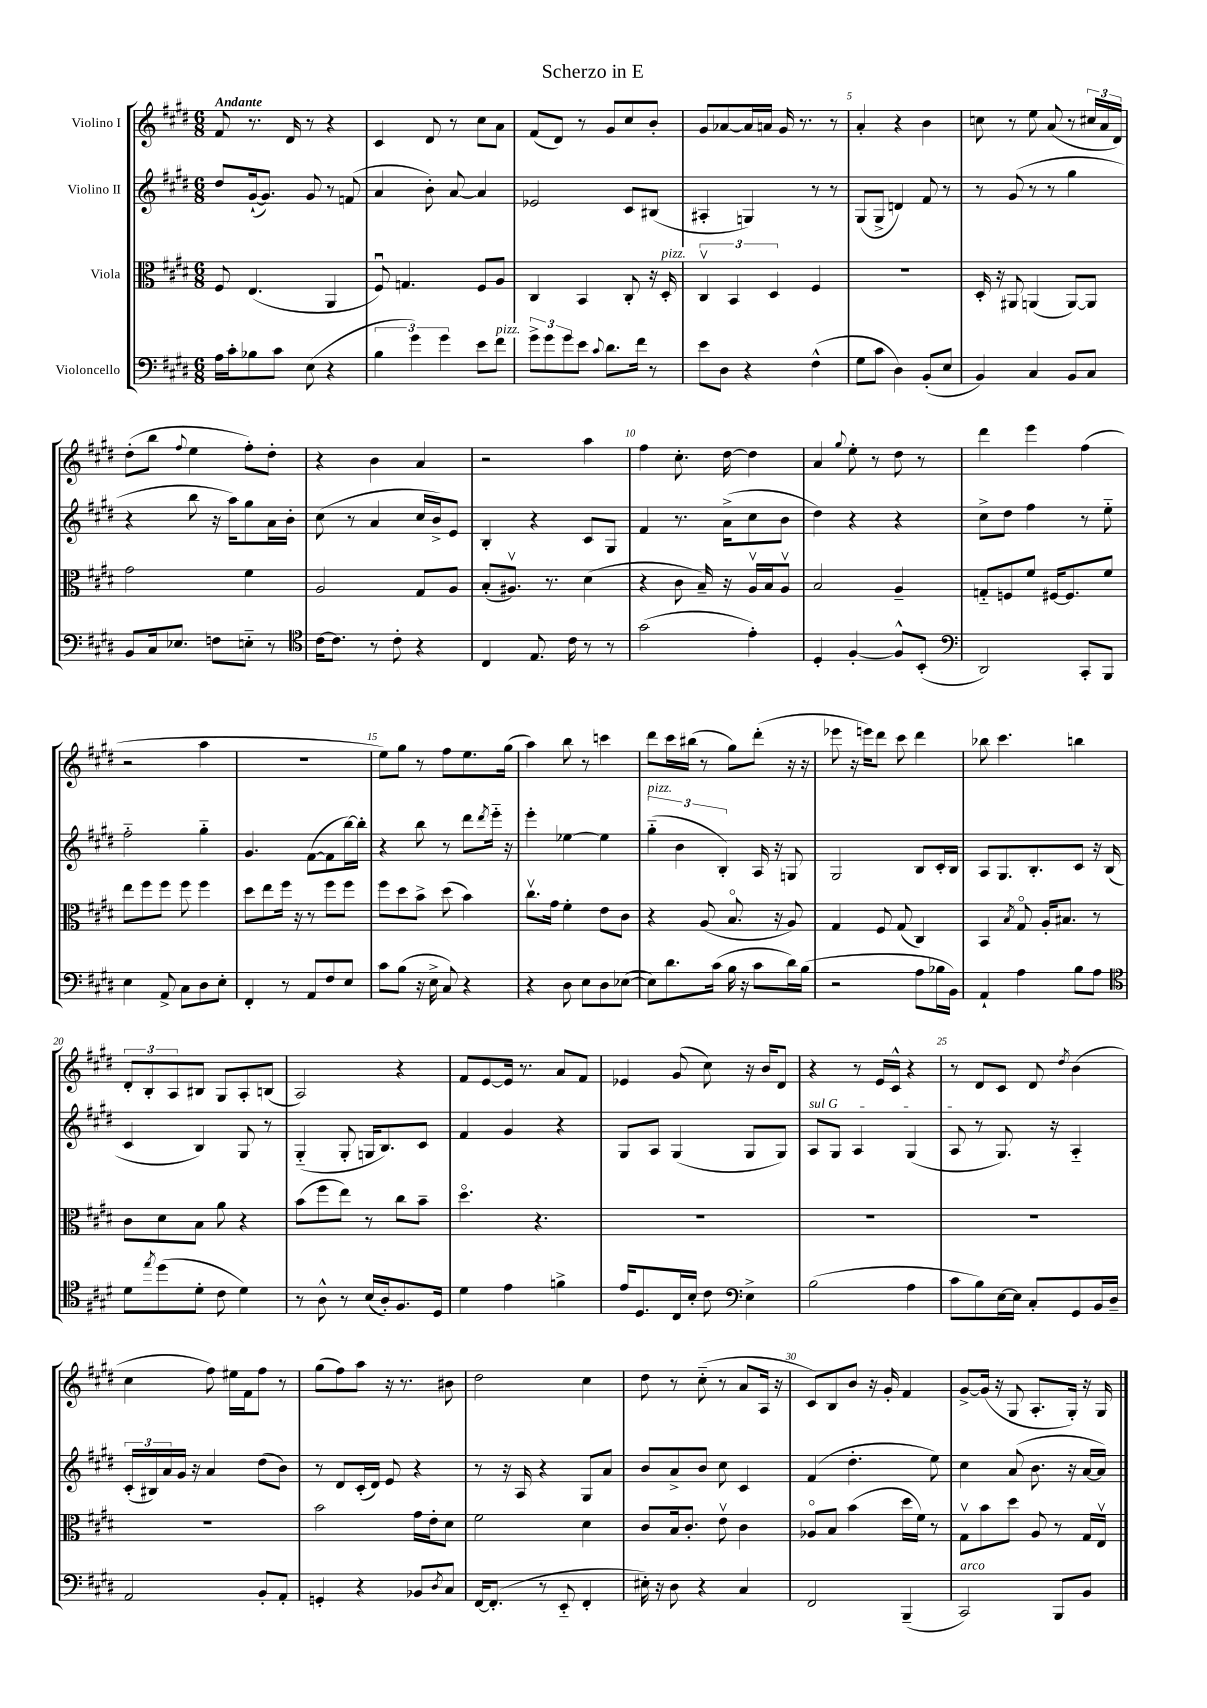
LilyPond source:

\header { title = "Scherzo in E" }
<<
\new StaffGroup <<
\new Staff = "s0" \with { instrumentName = "Violino I" } {
    \clef treble \key e \major \numericTimeSignature \time 6/8 \tempo "Andante"
    fis'8 r8. dis'16 r8 r4 |
    cis'4 dis'8 r8 cis''8 a'8 |
    fis'8( dis'8) r8 gis'8 cis''8 b'8-. |
    gis'8 aes'8~ aes'16 a'16 gis'16 r8. r8 |
    a'4-. r4 b'4 |
    c''8 r8 e''8 a'8( r8 \tuplet 3/2 { cis''16 a'16 dis'16) } |
    dis''8-.( b''8 \appoggiatura { fis''8 } e''4 fis''8-.) dis''8-. |
    r4 b'4 a'4 |
    r2 a''4 |
    fis''4 cis''8.-. dis''16~ dis''4 |
    a'4 \appoggiatura { gis''8 } e''8-. r8 dis''8 r8 |
    dis'''4 e'''4 fis''4( |
    r2 a''4 |
    R2. |
    e''8) gis''8 r8 fis''8 e''8. gis''16( |
    a''4) b''8 r8 c'''4 |
    dis'''8 cis'''16 bis''16( r8 gis''8) dis'''8-.( r16 r16 |
    ees'''8 r16 e'''16) dis'''8 cis'''8 dis'''4 |
    bes''8 cis'''4. b''4 |
    \tuplet 3/2 { dis'8-. b8-. a8 } bis8 gis8 a8-. b8( |
    a2) r4 |
    fis'8 e'8~ e'16 r8. a'8 fis'8 |
    ees'4 gis'8( cis''8) r16 b'16 dis'8 |
    r4 r8 e'16 cis'16-^ r4 |
    r8 dis'8 cis'8 dis'8 \acciaccatura { dis''8 } b'4( |
    cis''4 fis''8) eis''16 fis'16 fis''8 r8 |
    gis''8( fis''8) a''8 r16 r8. bis'8 |
    dis''2 cis''4 |
    dis''8 r8 cis''8-_( r8 a'8 a16 r16 |
    cis'8) b8 b'8 r16 gis'16-. fis'4 |
    gis'8~-> gis'16( r16 gis8 a8.-. gis16-.) r16 gis16 \bar "|." |
}
\new Staff = "s1" \with { instrumentName = "Violino II" } {
    \clef treble \key e \major \numericTimeSignature \time 6/8
    dis''8 gis'16~-!( gis'8.) gis'8 r8 f'8( |
    a'4 b'8-.) a'8~ a'4 |
    ees'2 cis'8 bis8( |
    ais4-. g4) r8 r8 |
    gis8( gis8-> d'4) fis'8 r8 |
    r8 gis'8( r8 r8 gis''4 |
    r4 b''8 r16 a''16) gis''8 a'16 b'16-. |
    cis''8( r8 a'4 cis''16 b'16->) e'8 |
    b4-. r4 cis'8 gis8 |
    fis'4 r8. a'16->( cis''8 b'8 |
    dis''4) r4 r4 |
    cis''8-> dis''8 fis''4 r8 e''8-_ |
    fis''2-_ gis''4-_ |
    gis'4. fis'8~( fis'8 b''16~) b''16-. |
    r4 b''8 r8 dis'''8 \acciaccatura { dis'''8 } e'''16-_ r16 |
    e'''4-. ees''4~ ees''4 |
    \tuplet 3/2 { gis''4-_^\markup { \italic "pizz." }( b'4 b4-.) } a16 r16 g8 |
    gis2 b8 cis'16-. b16 |
    a8 gis8. b8.-. cis'8 r16 b16( |
    cis'4 b4) gis8 r8 |
    gis4-_( gis8-. g16 b8.) cis'8 |
    fis'4 gis'4 r4 |
    gis8 a8 gis4( gis8 gis8) |
    \once \override TextSpanner.bound-details.left.text = \markup { \italic "sul G" } a8\startTextSpan gis8 a4 gis4( |
    a8\stopTextSpan r8 gis8.) r16 a4-_ |
    \tuplet 3/2 { cis'16-.( bis16) a'16 } gis'16 r16 a'4 dis''8( b'8) |
    r8 dis'8 cis'16-.( dis'16) e'8 r4 |
    r8 r16 a16 r4 gis8 a'8 |
    b'8 a'8-> b'8 cis''8 cis'4 |
    fis'4( dis''4.-. e''8) |
    cis''4 a'8( b'8. r16 a'16~ a'16) \bar "|." |
}
\new Staff = "s2" \with { instrumentName = "Viola" } {
    \clef alto \key e \major \numericTimeSignature \time 6/8
    fis8 e4.( a,4 |
    fis8\downbow) g4. fis8 a8 |
    cis4 b,4 cis8-. r16 dis16-.^\markup { \italic "pizz." } |
    \tuplet 3/2 { cis4\upbow b,4 dis4 } fis4 |
    R2. |
    dis16-. r16 ais,8 a,4( a,8~) a,8 |
    gis'2 fis'4 |
    a2 gis8 a8 |
    b8-.( ais8.\upbow) r8. dis'4( |
    r4 cis'8 b16--) r16 a16\upbow b16 a8\upbow |
    b2 a4-- |
    g8-_ f8 fis'8 fis16~ fis8. fis'8 |
    e''8 fis''8 fis''8 fis''8 fis''4 |
    dis''8 e''8 fis''16 r16 r8 fis''8 fis''8 |
    fis''8 dis''8 b'8-> dis''8( b'4) |
    cis''8.\upbow gis'16 fis'4-. e'8 cis'8 |
    r4 a8( b8.\flageolet r16 a8) |
    gis4 fis8 gis8( cis4) |
    b,4 \acciaccatura { b8 } gis8\flageolet a16-. bis8. r8 |
    cis'8 dis'8 b8 a'8 r4 |
    b'8( fis''8 e''8) r8 cis''8 b'8-- |
    dis''4.\flageolet r4. |
    R2. |
    R2. |
    R2. |
    R2. |
    b'2 gis'16 e'16-. dis'8 |
    fis'2 dis'4 |
    cis'8 b16 cis'8.-. e'8\upbow cis'4 |
    aes8\flageolet b8 b'4( dis''16 fis'16) r8 |
    gis8\upbow b'8 dis''8 a8 r8 gis16 e16\upbow \bar "|." |
}
\new Staff = "s3" \with { instrumentName = "Violoncello" } {
    \clef bass \key e \major \numericTimeSignature \time 6/8
    a16 cis'16-. bes8 cis'8 e8( r4 |
    \tuplet 3/2 { b4 gis'4) gis'4 } e'8 fis'8^\markup { \italic "pizz." } |
    \tuplet 3/2 { gis'8-> gis'8 gis'8 } e'8 \appoggiatura { cis'8 } dis'8. fis'16 r8 |
    e'8 dis8 r4 fis4-^( |
    gis8 cis'8 dis4) b,8-.( e8 |
    b,4) cis4 b,8 cis8 |
    b,8 cis16 ees8. f8 e8-_ r8 |
    \clef tenor cis'16~ cis'8. r8 cis'8-. r4 |
    cis4 e8. cis'16 r8 r8 |
    gis'2( e'4-.) |
    dis4-. fis4~-. fis8-^ b,8-.( |
    \clef bass dis,2) cis,8-. b,,8 |
    e4 a,8-> cis8 dis8 e8-. |
    fis,4-. r8 a,8 fis8 e8 |
    cis'8 b8( r16 e16-> cis8) r4 |
    r4 dis8 e8 dis8 ees8~( |
    ees8) dis'8. cis'16( b16 r16 cis'8 dis'16) b16( |
    r2 a8 bes16 b,16) |
    a,4-! a4 b8 a8 |
    \clef tenor dis'8 \acciaccatura { e''8 } dis''8( dis'8-. cis'8 dis'4) |
    r8 a8-^ r8 b16( a16-.) fis8. dis16 |
    dis'4 e'4 f'4-> |
    e'16 dis8. cis16 b16-. cis'8 \clef bass e4-> |
    b2( a4 |
    cis'8 b8) e16~ e16 cis8-. gis,8 b,16 dis16-- |
    a,2 b,8-. a,8-. |
    g,4-. r4 bes,8 \acciaccatura { dis8 } cis8 |
    fis,16~ fis,8.-.( r8 e,8-_ fis,4-. |
    eis16-.) r16 dis8 r4 cis4 |
    fis,2 b,,4--( |
    cis,2^\markup { \italic "arco" }) b,,8 b,8 \bar "|." |
}
>>
>>
\layout { \context { \Score \override BarNumber.break-visibility = ##(#f #t #t) barNumberVisibility = #(every-nth-bar-number-visible 5) } }
